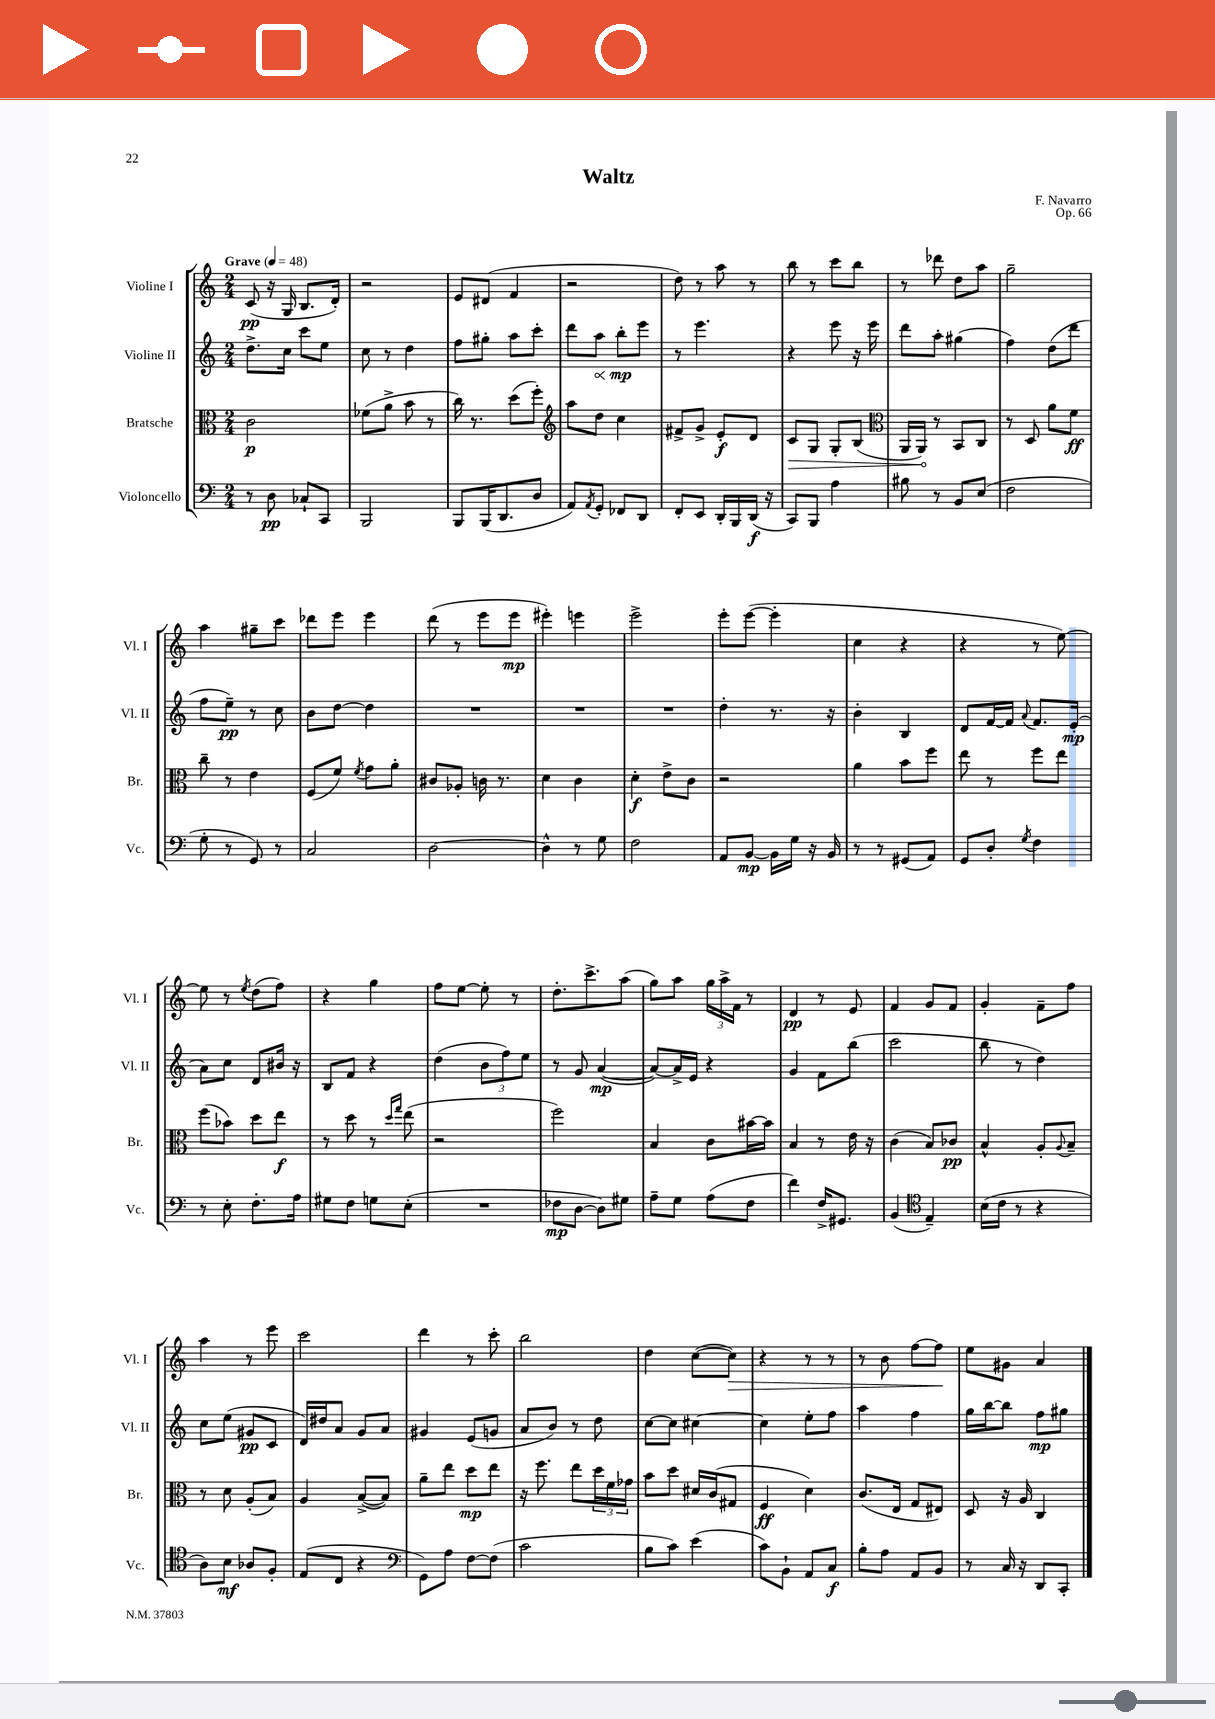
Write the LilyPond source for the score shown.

\header { title = "Waltz" composer = "F. Navarro" opus = "Op. 66" }
<<
\new StaffGroup <<
\new Staff = "s0" \with { instrumentName = "Violine I" shortInstrumentName = "Vl. I" } {
    \clef treble \key c \major \numericTimeSignature \time 2/4 \tempo "Grave" 4 = 48
    c'8\pp( r16 g16 b8. d'16-.) |
    r2 |
    e'8 dis'8( f'4 |
    r2 |
    d''8) r8 a''8 r8 |
    b''8 r8 c'''8 b''8 |
    r8 des'''8 d''8 a''8 |
    g''2-- |
    a''4 gis''8-- c'''8 |
    des'''8 e'''8 e'''4 |
    d'''8( r8 e'''8 e'''8\mp |
    eis'''4-.) e'''4 |
    e'''2-> |
    e'''8-. e'''8~( e'''4-. |
    c''4 r4 |
    r4 r8 e''8~) |
    e''8 r8 \acciaccatura { e''8 } d''8( f''8) |
    r4 g''4 |
    f''8 e''8~ e''8-. r8 |
    d''8.-. c'''8.-> a''8( |
    g''8) a''8 \tuplet 3/2 { g''16 a''16-> f'16 } r8 |
    d'4\pp r8 e'8 |
    f'4 g'8 f'8 |
    g'4-. f'8-- f''8 |
    a''4 r8 e'''8 |
    c'''2 |
    d'''4 r8 c'''8-. |
    b''2 |
    d''4 c''8~( c''8\>) |
    r4 r8 r8 |
    r8 b'8 f''8~ f''8\! |
    e''8 gis'8 a'4 \bar "|." |
}
\new Staff = "s1" \with { instrumentName = "Violine II" shortInstrumentName = "Vl. II" } {
    \clef treble \key c \major \numericTimeSignature \time 2/4
    d''8.-> c''16 c'''8 e''8 |
    c''8 r8 d''4 |
    f''8 gis''8-. a''8 c'''8-. |
    d'''8 \once \override Hairpin.circled-tip = ##t a''8\< b''8-.\mp\! e'''8 |
    r8 e'''4. |
    r4 e'''8 r16 e'''16 |
    d'''8 a''8-. gis''4( |
    f''4) d''8( d'''8 |
    f''8 e''8--\pp) r8 c''8 |
    b'8 d''8~ d''4 |
    R2 |
    R2 |
    R2 |
    d''4-. r8. r16 |
    b'4-. b4 |
    d'8 f'16~ f'16 \appoggiatura { a'8 } f'8. e'16-.\mp( |
    a'8) c''8 d'8 bis'16 r16 |
    b8 f'8 r4 |
    d''4( \tuplet 3/2 { b'8 f''8) e''8 } |
    r8 g'8 a'4~\mp( |
    a'8~) a'16-> e'16 r4 |
    g'4 f'8 b''8( |
    c'''2 |
    b''8 r8 d''4) |
    c''8 e''8( gis'8\pp c'8 |
    d'16) dis''16 a'8 g'8 a'8 |
    gis'4 e'8( g'8 |
    a'8 b'8) r8 d''8 |
    c''8~ c''8 cis''4~ |
    cis''4 e''8-. f''8 |
    a''4 f''4 |
    g''16 b''16~ b''8 f''8\mp gis''8 \bar "|." |
}
\new Staff = "s2" \with { instrumentName = "Bratsche" shortInstrumentName = "Br." } {
    \clef alto \key c \major \numericTimeSignature \time 2/4
    c'2\p |
    fes'8( a'8-> b'8 r8 |
    c''16) r8. d''8( f''8-.) |
    \clef treble a''8 d''8 c''4 |
    fis'8-> g'8-> e'8-.\f d'8 |
    \once \override Hairpin.circled-tip = ##t c'8\> g8 g8-. b8( |
    \clef alto a,16 a,16\!) r8 b,8 c8 |
    r8 d8 a'8 f'8\ff |
    c''8-- r8 e'4 |
    f8( f'8) \acciaccatura { f'8 } g'8 a'8-. |
    cis'8 aes8-. c'16 r8. |
    d'4 c'4 |
    d'4-.\f e'8-> c'8 |
    r2 |
    a'4 b'8 f''8 |
    e''8 r8 f''8 e''8 |
    f''8( bes'8) d''8 e''8\f |
    r8 d''8 r8 \grace { d''16 g''16 } e''8( |
    r2 |
    f''2) |
    b4 c'8 bis'16~ bis'16 |
    b4 r8 e'16 r16 |
    c'4( b8) ces'8\pp |
    b4-^ a8-. \appoggiatura { a8 } b8-- |
    r8 d'8 a8-.( b8) |
    a4 b8~->( b8) |
    a'8-- e''8 d''8\mp e''8 |
    r16 f''8. e''8 \tuplet 3/2 { d''16 f'16 ges'16 } |
    b'8 d''8 dis'16 c'16( gis8 |
    f4\ff d'4) |
    c'8.( e16 g8 eis8) |
    d8 r16 a16 c4 \bar "|." |
}
\new Staff = "s3" \with { instrumentName = "Violoncello" shortInstrumentName = "Vc." } {
    \clef bass \key c \major \numericTimeSignature \time 2/4
    r8 d8\pp ces8-! c,8 |
    b,,2 |
    b,,8 b,,16( d,8. d8 |
    a,8) \acciaccatura { a,8 } g,8-. fes,8 d,8 |
    f,8-. e,8 d,16-. b,,16 d,16\f( r16 |
    c,8) b,,8 a4 |
    bis8 r8 b,8 e8( |
    f2 |
    g8-. r8 g,8) r8 |
    c2 |
    d2~ |
    d4-^ r8 g8 |
    f2 |
    a,8 b,8~\mp b,16 g16 r16 b,16 |
    r8 r8 gis,8( a,8) |
    g,8 d8-. \acciaccatura { g8 } f4 |
    r8 e8-. f8.-. a16 |
    gis8 f8 g8 e8-.( |
    R2 |
    fes8\mp d8~ d8) gis8 |
    a8-- g8 a8( f8 |
    f'4) f16-> gis,8. |
    b,4( \clef tenor e4--) |
    b16( c'16 r8 r4 |
    a8) b8\mf aes8 f8-. |
    e8( c8 r4 |
    \clef bass g,8) a8 f8~ f8( |
    c'2 |
    b8 c'8) e'4( |
    c'8) b,8-! a,8 c8\f |
    b8-. a8 a,8 b,8 |
    r8 c16 r16 d,8 c,8-. \bar "|." |
}
>>
>>
\layout { \context { \Score \remove "Bar_number_engraver" } }
